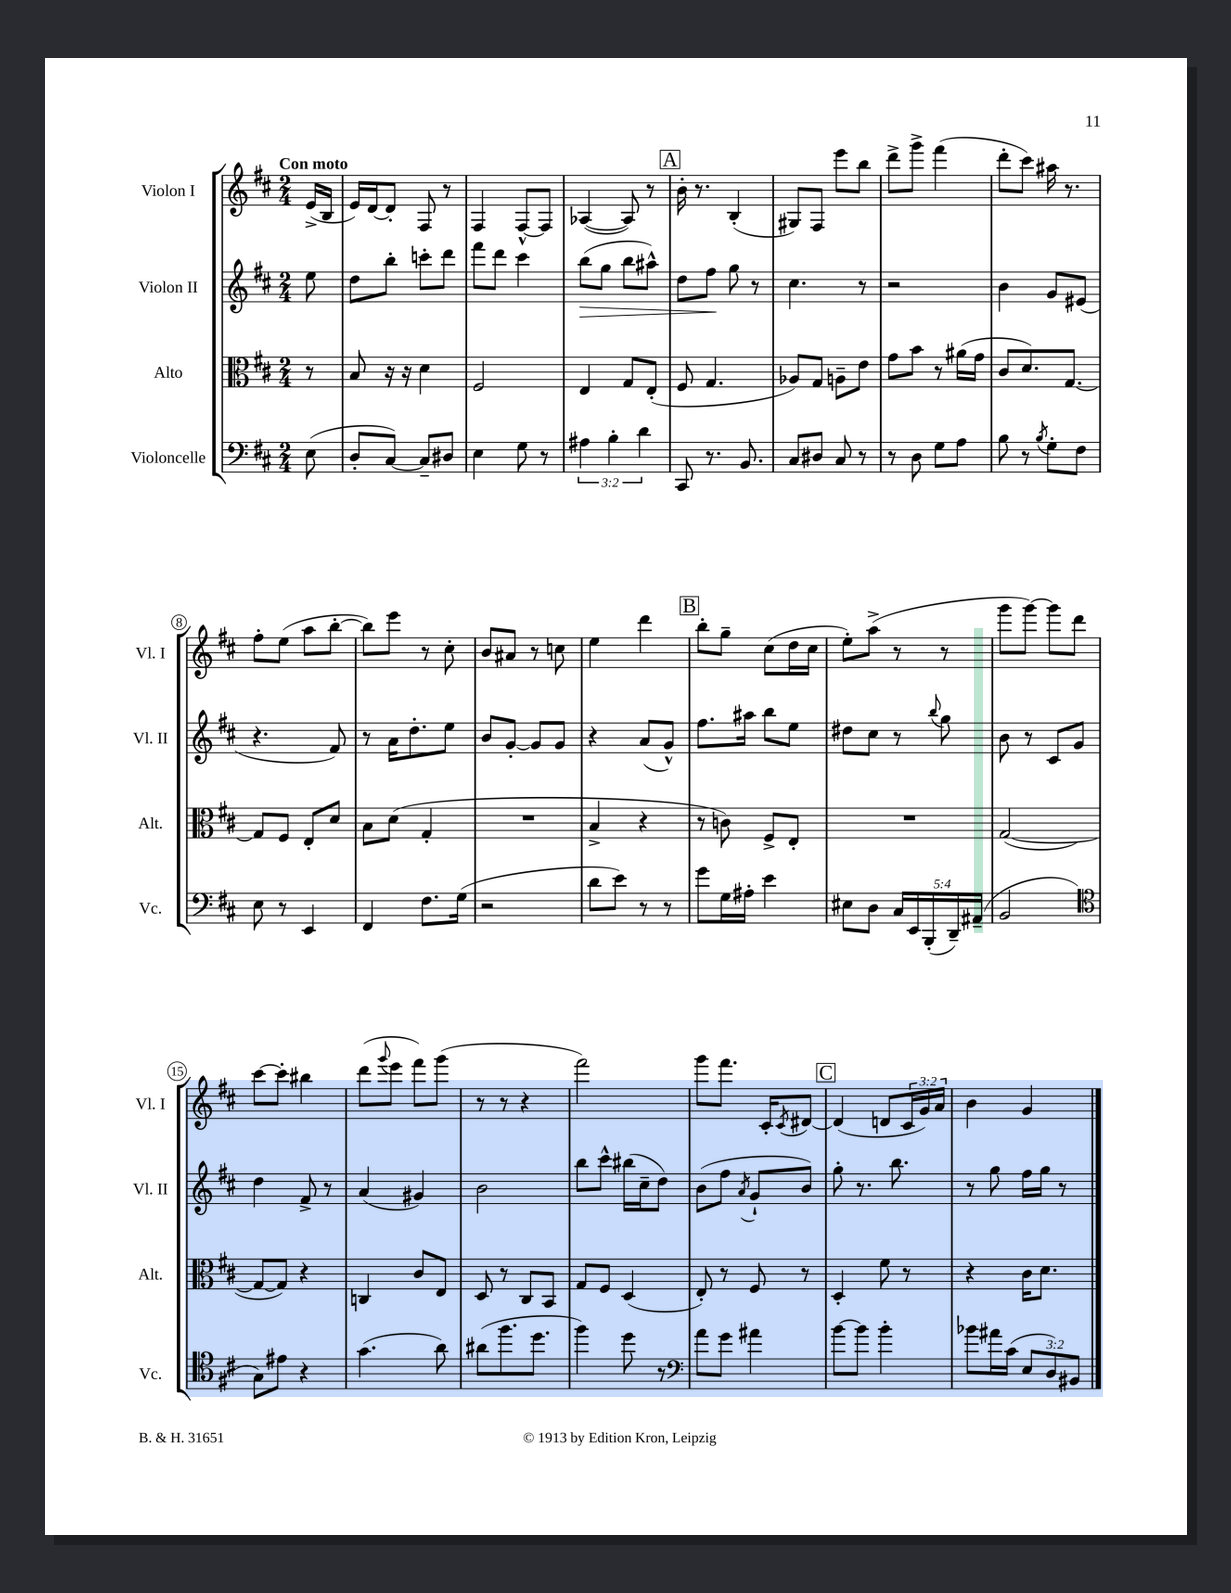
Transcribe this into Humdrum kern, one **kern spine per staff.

**kern	**kern	**kern	**dynam	**kern
*part4	*part3	*part2	*part2	*part1
*staff4	*staff3	*staff2	*staff2	*staff1
*I"Violoncelle	*I"Alto	*I"Violon II	*	*I"Violon I
*I'Vc.	*I'Alt.	*I'Vl. II	*	*I'Vl. I
*clefF4	*clefC3	*clefG2	*	*clefG2
*k[f#c#]	*k[f#c#]	*k[f#c#]	*	*k[f#c#]
*M2/4	*M2/4	*M2/4	*	*M2/4
=	=	=	=	=
!	!	!	!	!LO:TX:a:B:t=Con moto
(8E\	8r	8ee\	.	(16e^/LL
.	.	.	.	16B/JJ
=1	=1	=1	=1	=1
8D'/L	8B/	8dd\L	.	16e/LL)
.	.	.	.	[16d/J
[8C#/J)	16r	8bb'\J	.	8d'/J]
.	16r	.	.	.
8C#~/L]	4d\	8cccn'\L	.	8F#/
8D#X/J	.	8ddd\J	.	8r
=2	=2	=2	=2	=2
4E\	2F#/	8fff#\L	.	4F#/
.	.	8ddd\J	.	.
8G\	.	4ccc#\	.	[8F#^^/L
8r	.	.	.	8F#/J]
=3	=3	=3	=3	=3
!	!	!	!LO:HP:b	!
6A#X\	4E/	(8bb\L	>	([4A-X/
.	.	8gg\J	.	.
6B'\	.	.	.	.
.	8G/L	8bb\L	.	8A-/])
6d\	.	.	.	.
.	(8E'/J	8aa#X^^\J)	.	8r
!!LO:REH:place=s1:t=A
=4	=4	=4	=4	=4
8CC#/	8F#/	8dd\L	.	16b'\
.	.	.	.	8.r
8.r	4.G/	8ff#\J	.	.
.	.	8gg\	]	(4B'/
8.BB/	.	.	.	.
.	.	8r	.	.
=5	=5	=5	=5	=5
8C#/L	8A-X/L)	4.cc#\	.	8G#X/L)
8D#X/J	8G/J	.	.	8F#/J
8C#/	8An~\L	.	.	8eee\L
8r	8e\J	8r	.	8bb\J
=6	=6	=6	=6	=6
8r	8g\L	2r	.	8ddd^\L
8D\	8b\J	.	.	8ggg^\J
8G\L	8r	.	.	(4fff#\
8A\J	(16a#X\LL	.	.	.
.	16g\JJ	.	.	.
=7	=7	=7	=7	=7
8B\	8c#/L	4b\	.	8ddd'\L
8r	8.d/)	.	.	8ccc#\J)
8qB/	.	.	.	.
8G'\L	.	8g/L	.	16aa#X\
.	[8.G/J	.	.	8.r
8F#\J	.	(8e#X/J	.	.
!!LO:LB:g=z
=8	=8	=8	=8	=8
8E\	8G/L]	4.r	.	8ff#'\L
8r	8F#/J	.	.	(8ee\J
4EE/	8E'/L	.	.	8aa\L
.	8d/J	8f#/)	.	[8bb'\J
=9	=9	=9	=9	=9
4FF#/	8B\L	8r	.	8bb\L])
.	(8d\J	16a\KL	.	8eee\J
.	.	8.dd'\	.	.
8.F#\L	4G'/	.	.	8r
.	.	8ee\J	.	8cc#'\
(16G\Jk	.	.	.	.
=10	=10	=10	=10	=10
2r	2r	8b/L	.	8b/L
.	.	[8g'/J	.	8a#X/J
.	.	8g/L]	.	8r
.	.	8g/J	.	8ccn\
=11	=11	=11	=11	=11
8d\L	4B^/	4r	.	4ee\
8e\J)	.	.	.	.
8r	4r	(8a/L	.	4ddd\
8r	.	8g^^/J)	.	.
!!LO:REH:place=s1:t=B
=12	=12	=12	=12	=12
8g\L	8r	8.ff#\L	.	8bb'\L
16G\L	8cn\)	.	.	8gg~\J
16A#X'\JJ	.	16aa#X\Jk	.	.
4e\	8F#^/L	8bb\L	.	(8cc#\L
.	8E'/J	8ee\J	.	16dd\L
.	.	.	.	16cc#\JJ
=13	=13	=13	=13	=13
8E#X\L	2r	8dd#X\L	.	8ee'\L)
8D\J	.	8cc#\J	.	(8aa^\J
20C#/LL	.	8r	.	8r
20EE/	.	.	.	.
(20BBB'/	.	.	.	.
.	.	8qqbb/	.	.
.	.	8gg\	.	8r
20DD~/)	.	.	.	.
(20AA#X~/JJ	.	.	.	.
=14	=14	=14	=14	=14
2BB/	([2G/	8b\	.	8ggg\L
.	.	8r	.	[8ggg\J)
.	.	8c#/L	.	8ggg\L]
.	.	8g/J	.	8ddd\J
!!LO:LB:g=z
=15	=15	=15	=15	=15
*clefC4	*	*	*	*
8G\L)	8G/L_	4dd\	.	[8ccc#\L
8e#X\J	8G/J])	.	.	8ccc#'\J]
4r	4r	8f#^/	.	4bb#X\
.	.	8r	.	.
=16	=16	=16	=16	=16
(4.g\	4Cn/	(4a/	.	(8ddd\L
.	.	.	.	8qqggg/
.	.	.	.	8eee\J
.	8c#/L	4g#X/)	.	8fff#\L)
8a\)	8E/J	.	.	(8ggg\J
=17	=17	=17	=17	=17
(8a#X\L	8D/	2b\	.	8r
8.ff#\	8r	.	.	8r
.	8C#/L	.	.	4r
8.dd\J	.	.	.	.
.	8BB/J	.	.	.
=18	=18	=18	=18	=18
4ff#\)	8G/L	8bb\L	.	2fff#\)
.	8F#/J	8ccc#^^\J	.	.
8dd\	(4D/	(16bb#X\LL	.	.
.	.	16cc#~\J	.	.
8r	.	8dd\J)	.	.
=19	=19	=19	=19	=19
*clefF4	*	*	*	*
8a\L	8E'/)	(8b\L	.	8ggg\L
8g\J	8r	8ff#\J	.	8.fff#\J
.	.	8qa/	.	.
4a#X\	8F#/	8g`/L	.	.
.	.	.	.	16c#'/KL
.	.	.	.	8qc#/
.	8r	8b/J)	.	[8d#X/J
!!LO:REH:place=s1:t=C
=20	=20	=20	=20	=20
[8b\L	4D'/	8gg'\	.	(4d#/]
8b\J]	.	8.r	.	.
4b'\	8f#\	.	.	8dn/L
.	.	8.bb\	.	.
.	8r	.	.	24c#/L
.	.	.	.	24g/)
.	.	.	.	24a/JJ
=21	=21	=21	=21	=21
8b-X\L	4r	8r	.	4b\
16a#X\L	.	8gg\	.	.
(16c#\JJ	.	.	.	.
12E/L	16c#\KL	16ff#\LL	.	4g/
.	8.d\J	16gg\JJ	.	.
12D/)	.	.	.	.
.	.	8r	.	.
12BB#X/J	.	.	.	.
==	==	==	==	==
*-	*-	*-	*-	*-
